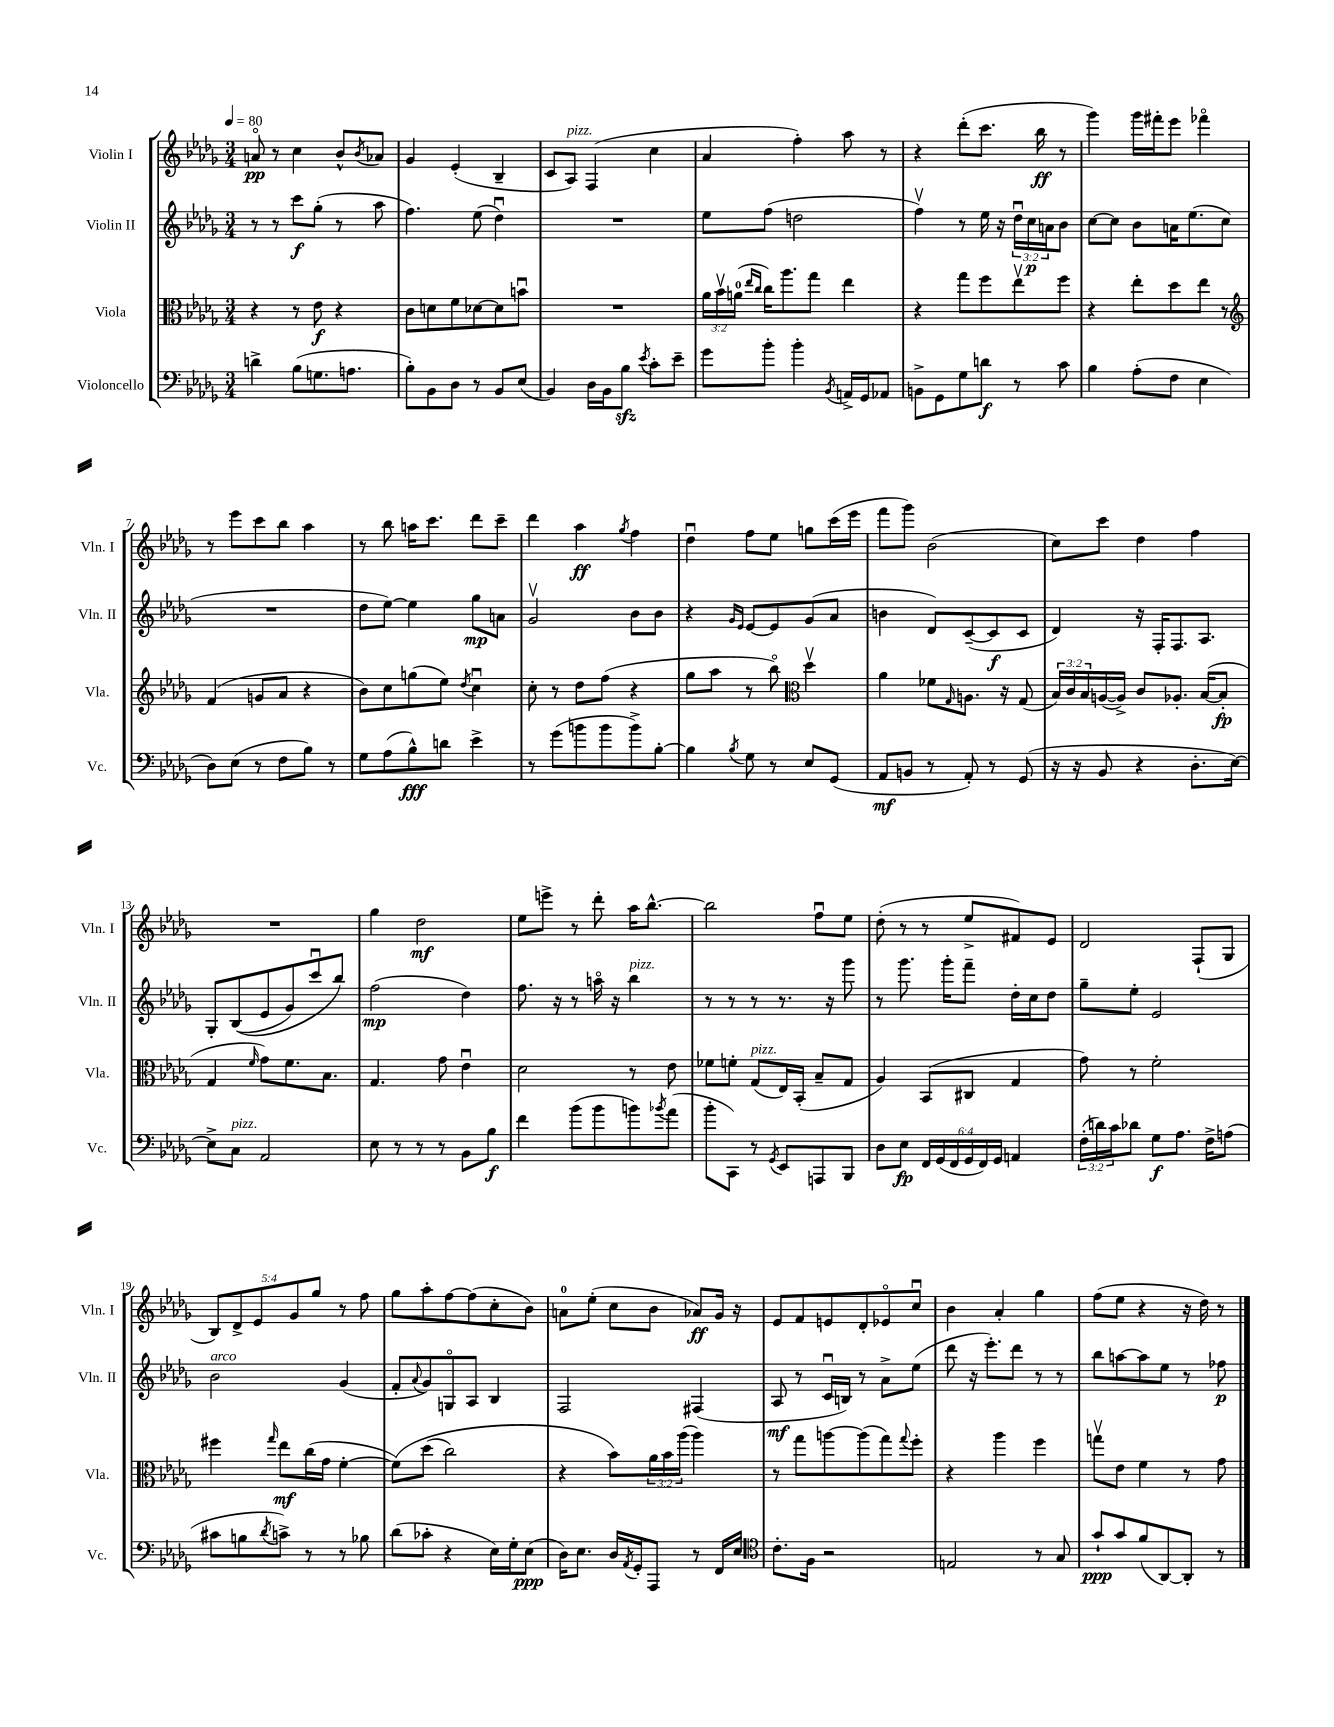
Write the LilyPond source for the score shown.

<<
\new StaffGroup <<
\new Staff = "s0" \with { instrumentName = "Violin I" shortInstrumentName = "Vln. I" } {
    \clef treble \key des \major \numericTimeSignature \time 3/4 \override Staff.TupletNumber.text = #tuplet-number::calc-fraction-text \tempo 4 = 80
    a'8\flageolet\pp r8 c''4 bes'8-^ \acciaccatura { bes'8 } aes'8 |
    ges'4 ees'4-.( bes4-- |
    c'8 aes8^\markup { \italic "pizz." }) f4( c''4 |
    aes'4 f''4-.) aes''8 r8 |
    r4 des'''8-.( c'''8. bes''16\ff r8 |
    ges'''4) ges'''16 fis'''16-. ees'''8 fes'''4\flageolet |
    r8 ees'''8 c'''8 bes''8 aes''4 |
    r8 bes''8 a''16 c'''8. des'''8 c'''8-- |
    des'''4 aes''4\ff \acciaccatura { ges''8 } f''4 |
    des''4\downbow f''8 ees''8 g''8 c'''16( ees'''16 |
    f'''8 ges'''8) bes'2( |
    c''8) c'''8 des''4 f''4 |
    R2. |
    ges''4 des''2\mf |
    ees''8 e'''8-> r8 des'''8-. aes''16 bes''8.~-^ |
    bes''2 f''8\downbow ees''8 |
    des''8-.( r8 r8 ees''8-> fis'8) ees'8 |
    des'2 f8-!( ges8 |
    \tuplet 5/4 { bes8) des'8-> ees'8 ges'8 ges''8 } r8 f''8 |
    ges''8 aes''8-. f''8~ f''8( c''8-. bes'8) |
    a'8-0 ees''8-.( c''8 bes'8 aes'8\ff) ges'16 r16 |
    ees'8 f'8 e'8 des'8-. ees'8\flageolet c''8\downbow |
    bes'4 aes'4-. ges''4 |
    f''8( ees''8 r4 r16 des''16) r8 \bar "|." |
}
\new Staff = "s1" \with { instrumentName = "Violin II" shortInstrumentName = "Vln. II" } {
    \clef treble \key des \major \numericTimeSignature \time 3/4 \override Staff.TupletNumber.text = #tuplet-number::calc-fraction-text
    r8 r8 c'''8\f ges''8-.( r8 aes''8 |
    f''4.) ees''8( des''4\downbow) |
    R2. |
    ees''8 f''8( d''2 |
    f''4\upbow) r8 ees''16 r16 \tuplet 3/2 { des''16\downbow c''16\p a'16 } bes'8 |
    c''8~ c''8 bes'8 a'16 ees''8.( c''8 |
    R2. |
    des''8 ees''8~) ees''4 ges''8\mp a'8 |
    ges'2\upbow bes'8 bes'8 |
    r4 \grace { ges'16 ees'16 } ees'8~ ees'8 ges'8( aes'8 |
    b'4 des'8) c'8~--( c'8\f c'8 |
    des'4) r16 f16-. f8. aes8. |
    ges8-. bes8(\( ees'8 ges'8) c'''8\downbow bes''8\) |
    f''2\mp( des''4) |
    f''8. r16 r8 a''16\flageolet r16 bes''4^\markup { \italic "pizz." } |
    r8 r8 r8 r8. r16 ges'''8 |
    r8 ges'''8. ges'''16-. f'''8-- des''16-. c''16 des''8 |
    ges''8-- ees''8-. ees'2 |
    bes'2^\markup { \italic "arco" } ges'4( |
    f'8-. \appoggiatura { aes'8 } ges'8) g8\flageolet aes8 bes4 |
    f2 fis4( |
    aes8\mf r8 c'16\downbow b16) r8 aes'8-> ees''8( |
    des'''8 r16 ees'''8.-.) des'''8 r8 r8 |
    bes''8 a''8~ a''8 ees''8 r8 fes''8\p \bar "|." |
}
\new Staff = "s2" \with { instrumentName = "Viola" shortInstrumentName = "Vla." } {
    \clef alto \key des \major \numericTimeSignature \time 3/4 \override Staff.TupletNumber.text = #tuplet-number::calc-fraction-text
    r4 r8 ees'8\f r4 |
    c'8 d'8 f'8 des'8~ des'8 b'8\downbow |
    R2. |
    \tuplet 3/2 { aes'16 bes'16\upbow a'16-0( } \grace { ees''16 c''16 } c''16) aes''8. ges''8 ees''4 |
    r4 ges''8 f''8 ees''8\upbow f''8 |
    r4 ees''8-. des''8 ees''8 r8 |
    \clef treble f'4( g'8 aes'8 r4 |
    bes'8) c''8 g''8( ees''8) \acciaccatura { des''8 } c''4\downbow |
    c''8-. r8 des''8 f''8( r4 |
    ges''8 aes''8 r8 bes''8\flageolet) \clef alto des''4\upbow |
    aes'4 fes'8 \grace { ges16 } a8. r16 ges8( |
    \tuplet 3/2 { bes16) c'16 bes16 } a16~( a16->) c'8 aes8.-. bes16~( bes8-.\fp |
    ges4 \grace { f'16 } ges'8) f'8. bes8. |
    ges4. ges'8 ees'4\downbow |
    des'2 r8 ees'8 |
    fes'8 f'8-. ges8^\markup { \italic "pizz." }( ees16) bes,16-.( bes8-- ges8 |
    aes4) bes,8( cis8 ges4 |
    ges'8) r8 f'2-. |
    fis''4 \grace { ges''16 } ees''8\mf c''16( ges'16 f'4~-. |
    f'8)\( des''8( c''2) |
    r4 bes'8\) \tuplet 3/2 { aes'16 bes'16 aes''16( } aes''4) |
    r8 ges''8 a''8~ a''8( ges''8) \appoggiatura { ges''8 } f''8-. |
    r4 aes''4 f''4 |
    g''8\upbow ees'8 f'4 r8 ges'8 \bar "|." |
}
\new Staff = "s3" \with { instrumentName = "Violoncello" shortInstrumentName = "Vc." } {
    \clef bass \key des \major \numericTimeSignature \time 3/4 \override Staff.TupletNumber.text = #tuplet-number::calc-fraction-text
    d'4-> bes8( g8. a8. |
    bes8-.) bes,8 des8 r8 bes,8 ees8( |
    bes,4) des16 bes,16 bes8\sfz \acciaccatura { ees'8 } c'8-. ees'8-- |
    ges'8 bes'8-. bes'4-. \acciaccatura { bes,8 } a,16-> ges,16 aes,8 |
    b,8-> ges,8 ges8 d'8\f r8 c'8 |
    bes4 aes8-.( f8 ees4 |
    des8) ees8( r8 f8 bes8) r8 |
    ges8 aes8( bes8-^\fff) d'8 ees'4-> |
    r8 ges'8( b'8 b'8 b'8->) bes8~-. |
    bes4 \acciaccatura { bes8 } ges8 r8 ees8 ges,8( |
    aes,8\mf b,8 r8 aes,8-.) r8 ges,8( |
    r16 r16 bes,8 r4 des8.-. ees16~) |
    ees8-> c8^\markup { \italic "pizz." } aes,2 |
    ees8 r8 r8 r8 bes,8 bes8\f |
    f'4 bes'8( bes'8 b'8) \acciaccatura { bes'8 } aes'8( |
    bes'8-. c,8) r8 \acciaccatura { ges,8 } ees,8 a,,8 bes,,8 |
    des8 ees8\fp \tuplet 6/4 { f,16 ges,16( f,16 ges,16 f,16) ges,16 } a,4 |
    \tuplet 3/2 { f16-.( d'16) c'16 } des'8 ges8\f aes8. f16-> a8( |
    cis'8 b8 \acciaccatura { des'8 } c'8->) r8 r8 bes8 |
    des'8( ces'8-. r4 ees16) ges16-. ees8\ppp( |
    des16) ees8. des16 \acciaccatura { aes,8 } ges,16-. aes,,8 r8 f,16 ees16 |
    \clef tenor c'8.-. f16 r2 |
    e2 r8 ges8 |
    ges'8-!\ppp ges'8 f'8( aes,8~) aes,8-. r8 \bar "|." |
}
>>
>>
